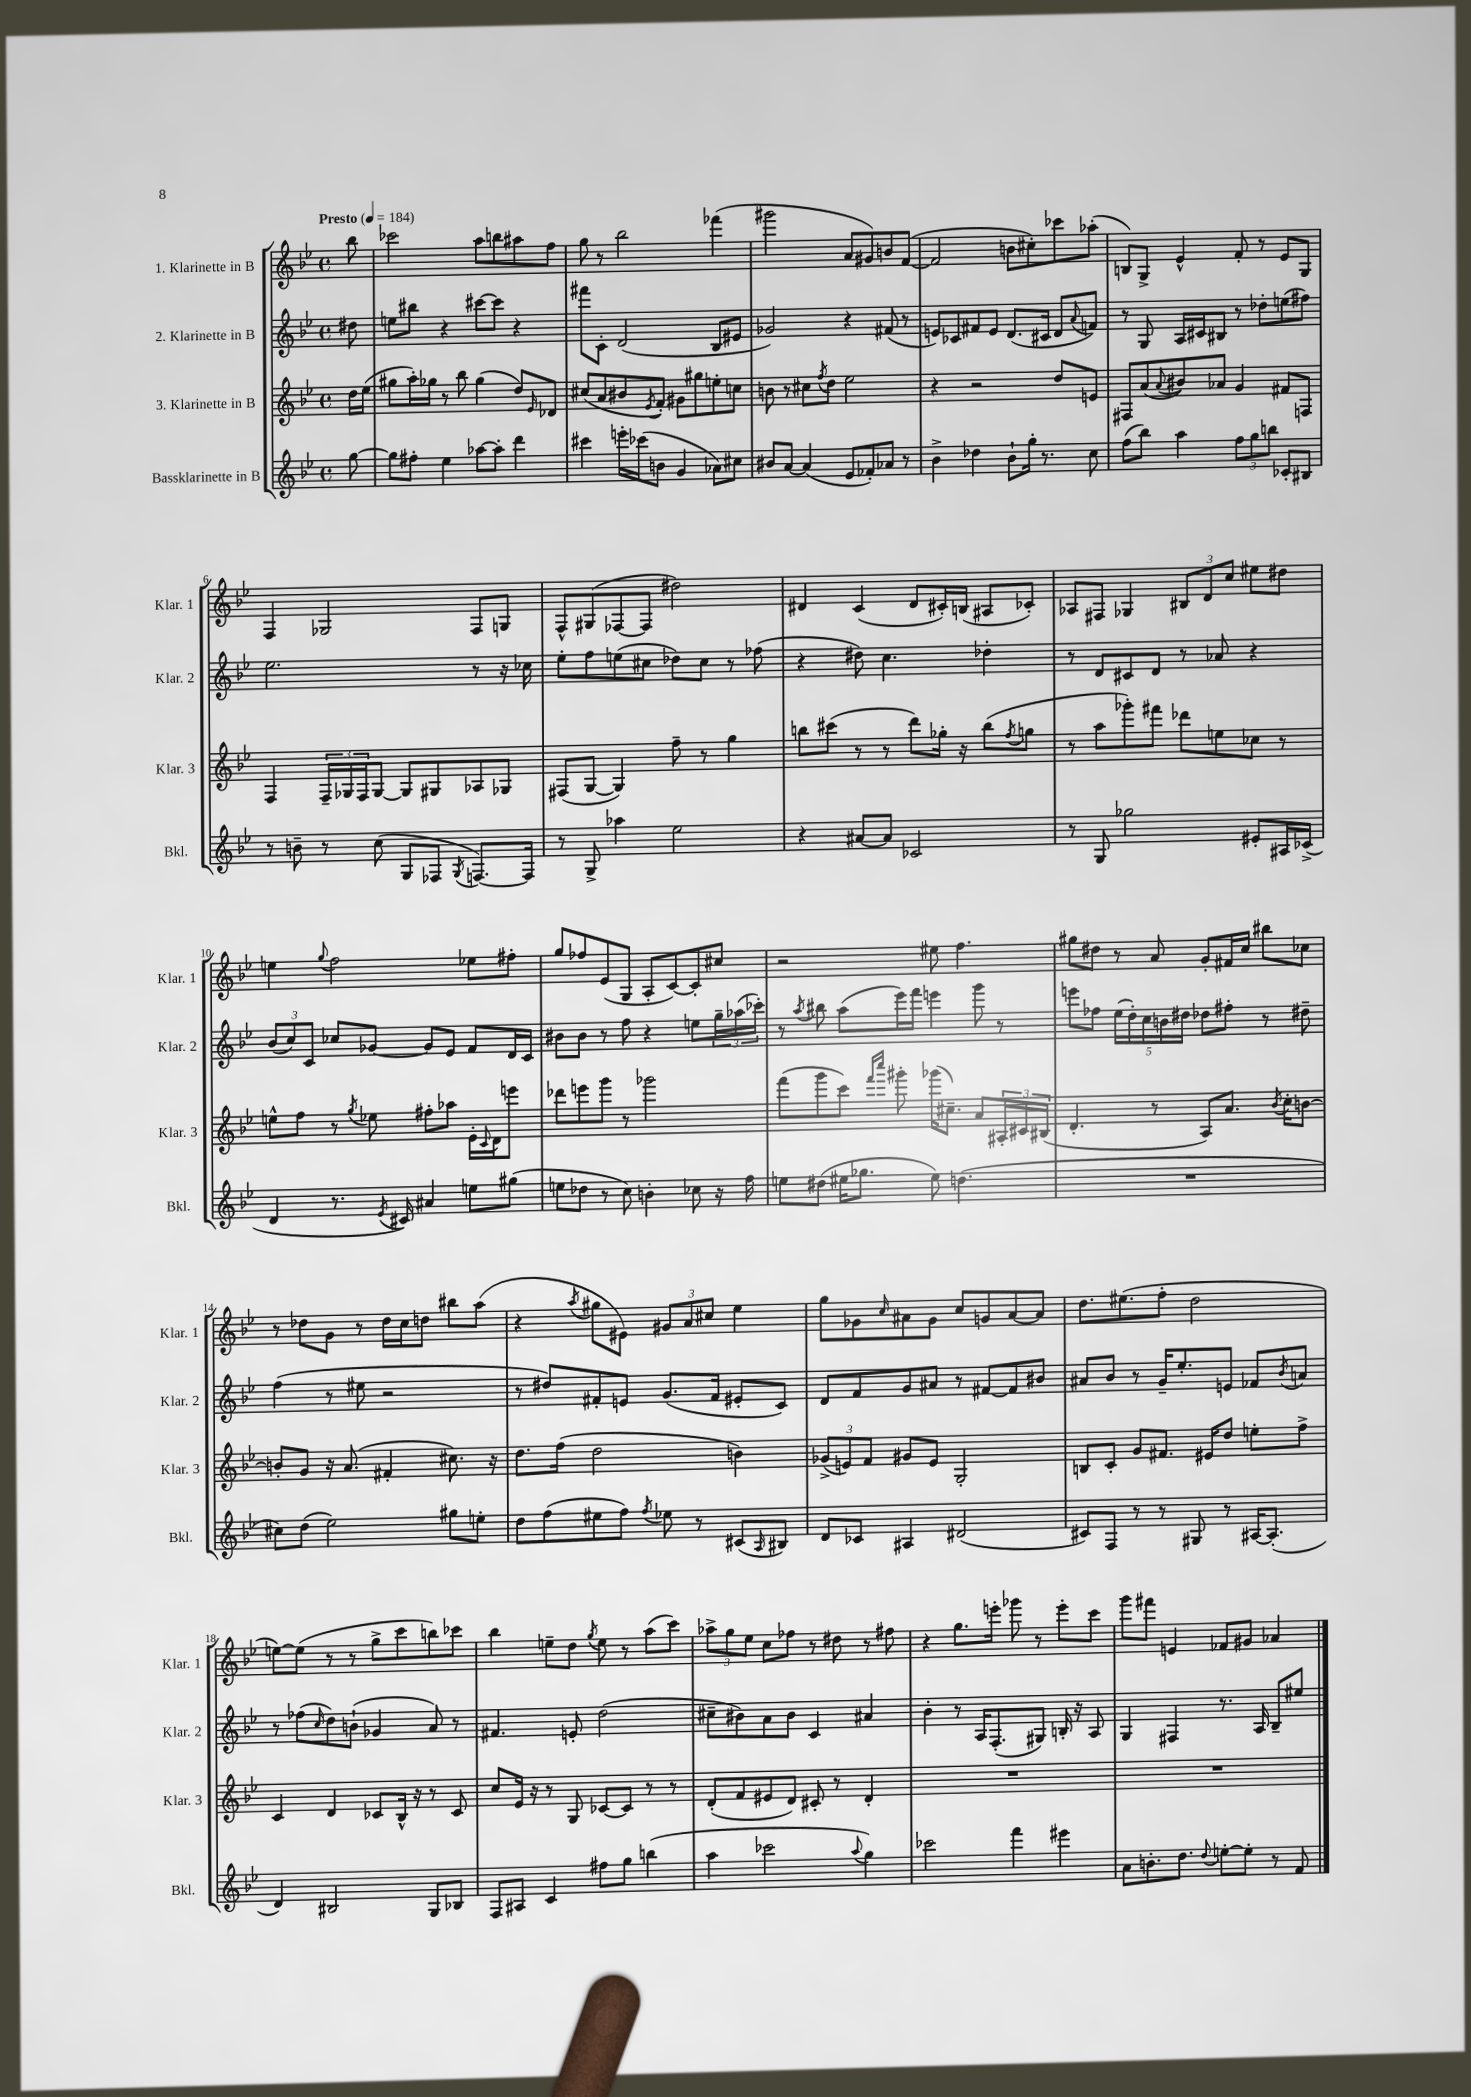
<<
\new StaffGroup <<
\new Staff = "s0" \with { instrumentName = "1. Klarinette in B" shortInstrumentName = "Klar. 1" } {
    \clef treble \key bes \major \defaultTimeSignature \time 4/4 \partial 8 \tempo "Presto" 4 = 184
    bes''8 |
    ces'''2 a''8 b''8 ais''8 f''8 |
    g''8 r8 bes''2 fes'''4( |
    gis'''2 a'8 gis'8) b'8 f'8~( |
    f'2 b'8 cis''8-.) ces'''8 aes''8-.( |
    b8) g8-> ees'4-^ f'8-. r8 ees'8 g8 |
    f4 ges2 f8 g8 |
    f8-^ gis8( fes8~ fes8 dis''2) |
    dis'4 c'4( dis'8 cis'16-.) b16( ais8 ces'8-.) |
    aes8 fis8 ges4 \tuplet 3/2 { bis8 d'8 c''8 } eis''8 dis''8 |
    e''4 \appoggiatura { g''8 } f''2 ees''8 fis''8-. |
    g''8 fes''8 ees'8( g8 a8-. c'8~) c'8-. cis''8 |
    r2 eis''8 f''4. |
    gis''8 dis''8 r8 a'8 g'8-. fis'16 c''16 bis''8 ces''8 |
    r8 des''8 g'8 r8 des''16 c''16 d''8 bis''8 a''8( |
    r4 \acciaccatura { a''8 } gis''8 eis'8) \tuplet 3/2 { gis'8 a'8 cis''8 } ees''4 |
    g''8 ges'8 \grace { c''16 } ais'8 ges'8 c''8 g'8 ais'8~ ais'8 |
    d''8. eis''8.( f''8-. d''2 |
    e''8~) e''8( r8 r8 g''8-> c'''8 b''8) ces'''8 |
    bes''4 e''8-- d''8 \acciaccatura { g''8 } e''8 r8 a''8( c'''8) |
    \tuplet 3/2 { aes''8-> g''8 ees''8 } c''8 fes''8 r8 dis''8 r8 fis''8 |
    r4 g''8. e'''16-. ges'''8 r8 e'''8-. c'''8 |
    g'''8 fis'''8 e'4 fes'8 gis'8 aes'4 \bar "|." |
}
\new Staff = "s1" \with { instrumentName = "2. Klarinette in B" shortInstrumentName = "Klar. 2" } {
    \clef treble \key bes \major \defaultTimeSignature \time 4/4 \partial 8
    dis''8 |
    e''8 bis''8 r4 cis'''8~ cis'''8 r4 |
    fis'''8 c'8-. d'2( bes8 eis'8 |
    ges'2) r4 fis'8( r8 |
    e'8) ces'8 fis'8 e'8 d'8.( cis'16 d'8 \appoggiatura { a'8 } f'8) |
    r8 g8 a16 cis'16 bis8 r8 des''8-. e''8( fis''8) |
    ees''2. r8 r16 ces''16 |
    ees''8-. f''8 e''8( cis''8 des''8) cis''8 r8 fes''8( |
    r4 dis''8) c''4. des''4-. |
    r8 d'8 cis'8 d'8 r8 aes'8 r4 |
    \tuplet 3/2 { bes'8( c''8) c'8 } ces''8 ges'8~ ges'8 ees'8 f'8 d'16 c'16 |
    bis'8 bis'8 r8 f''8 r4 e''8 \tuplet 3/2 { g''16-- aes''16( ces'''16-.) } |
    r8 \acciaccatura { a''8 } bis''8 a''8( ees'''16) f'''16 e'''4 g'''8 r8 |
    e'''8 fes''8 \tuplet 5/4 { ees''16( d''16-.) c''16 b'16 dis''16 } des''8 fis''8-. r8 dis''8-- |
    f''4( r8 eis''8 r2 |
    r8 dis''8) fis'8-. e'8 g'8.( fis'16 eis'8-. c'8) |
    d'8 f'8 g'8 ais'8 r8 fis'8~ fis'8 bis'8 |
    ais'8 bes'8 r8 g'16-- ees''8.-. e'8 fes'8 \acciaccatura { bes'8 } a'8 |
    r8 fes''8( \grace { c''16 } d''8) b'8-!( ges'4 a'8) r8 |
    fis'4. e'8-. d''2( |
    cis''8-- bis'8) a'8 bis'8 c'4 ais'4 |
    bes'4-. r8 a16 f8.-.( gis8) b16-. r16 a8 |
    g4 fis4 r8. a16 bes8-- eis''8 \bar "|." |
}
\new Staff = "s2" \with { instrumentName = "3. Klarinette in B" shortInstrumentName = "Klar. 3" } {
    \clef treble \key bes \major \defaultTimeSignature \time 4/4 \partial 8
    d''16 ees''16( |
    gis''8 a''16-.) ges''16 r8 bes''8 ges''4( d''8) \grace { ees'16 } des'8 |
    cis''8( a'8 bis'8 \acciaccatura { ees'8 } f'8-.) gis'8 gis''8 e''8-. c''8 |
    b'8 r8 cis''8 \acciaccatura { f''8 } d''8 ees''2 |
    r4 r2 d''8 e'8 |
    fis8 a'8( \appoggiatura { a'8 } bis'8) aes'8 g'4 fis'8 f8 |
    f4 \tuplet 3/2 { f16-- ges16 f16 } ges8~ ges8 gis8 aes8 ges8 |
    fis8( g8~ g4) f''8-- r8 g''4 |
    b''8 cis'''8( r8 r8 d'''8) ges''16-. r16 b''8( \acciaccatura { f''8 } g''8 |
    r8 a''8 ges'''8-.) fis'''8 des'''8 e''8 ces''8 r8 |
    e''8-^ f''8 r8 \acciaccatura { g''8 } ees''8 fis''8-. aes''8 ees'16-. \appoggiatura { c'8 } d'16 e'''8 |
    des'''8 e'''8 g'''8 r8 ges'''2 |
    f'''8( g'''8 c'''8) \grace { f'''16 c''''16 } gis'''8-. ges'''16( cis''8.--) a'8 \tuplet 3/2 { ais16-. cis'16 bis16( } |
    d'4.-. r8 a8) a'8. \acciaccatura { bes'8 } c''16-. b'8~ |
    b'8-. g'8 r16 a'8.( fis'4-. cis''8.) r16 |
    d''8. f''16( d''2 b'4) |
    \tuplet 3/2 { ges'8->( e'8) f'8 } gis'8 e'8 g2-. |
    b8 c'8-. g'8 fis'8. eis'16 d''8 e''8-. f''8-> |
    c'4 d'4 ces'8 bes16-^ r16 r8 ces'8 |
    c''8 ees'16 r16 r8 g8 ces'8~ ces'8 r8 r8 |
    d'8-.( f'8 eis'8 d'8) cis'8-. r8 d'4-. |
    R1 |
    R1 \bar "|." |
}
\new Staff = "s3" \with { instrumentName = "Bassklarinette in B" shortInstrumentName = "Bkl." } {
    \clef treble \key bes \major \defaultTimeSignature \time 4/4 \partial 8
    g''8~ |
    g''8 fis''8-. ees''4 aes''8~ aes''8-. d'''4 |
    cis'''4 e'''16-. ces'''16( b'8 g'4 aes'8) cis''8 |
    bis'8 a'8~ a'4( ees'8 fes'8-.) aes'8 r8 |
    bes'4-> des''4 bes'8-! g''16-. r8. c''8 |
    f''8( bes''8) a''4 \tuplet 3/2 { f''8 g''8 b''8 } ces'8-. bis8 |
    r8 b'8-- r8 c''8( g8 fes8 \acciaccatura { g8 } f8.~) f16 |
    r8 g8-> aes''4 ees''2 |
    r4 ais'8~ ais'8 ces'2 |
    r8 g8 ges''2 eis'8-. ais16 ces'16->( |
    d'4 r8. \acciaccatura { ees'8 } cis'16) ais'4 e''8 gis''8( |
    e''8 des''8 r8 c''8) b'4-. ces''8 r16 f''16 |
    e''8 dis''8( eis''16 ges''8. eis''8) d''4.( |
    R1 |
    cis''8) d''8( ees''2) gis''8 e''8-. |
    d''8 f''8( eis''8 f''8) \acciaccatura { f''8 } ees''8 r8 cis'8( \grace { a16 } bis8) |
    d'8 ces'8 ais4 dis'2( |
    cis'8) f8 r8 r8 gis8 r8 ais16~ ais8.-.( |
    d'4) bis2 g8 bes8 |
    f8 ais8 c'4 fis''8 g''8 b''4( |
    a''4 ces'''2 \appoggiatura { a''8 } g''4) |
    ces'''2 f'''4 eis'''4 |
    a'8 b'8.-. d''8. \appoggiatura { d''8 } e''8~-. e''8-. r8 f'8 \bar "|." |
}
>>
>>
